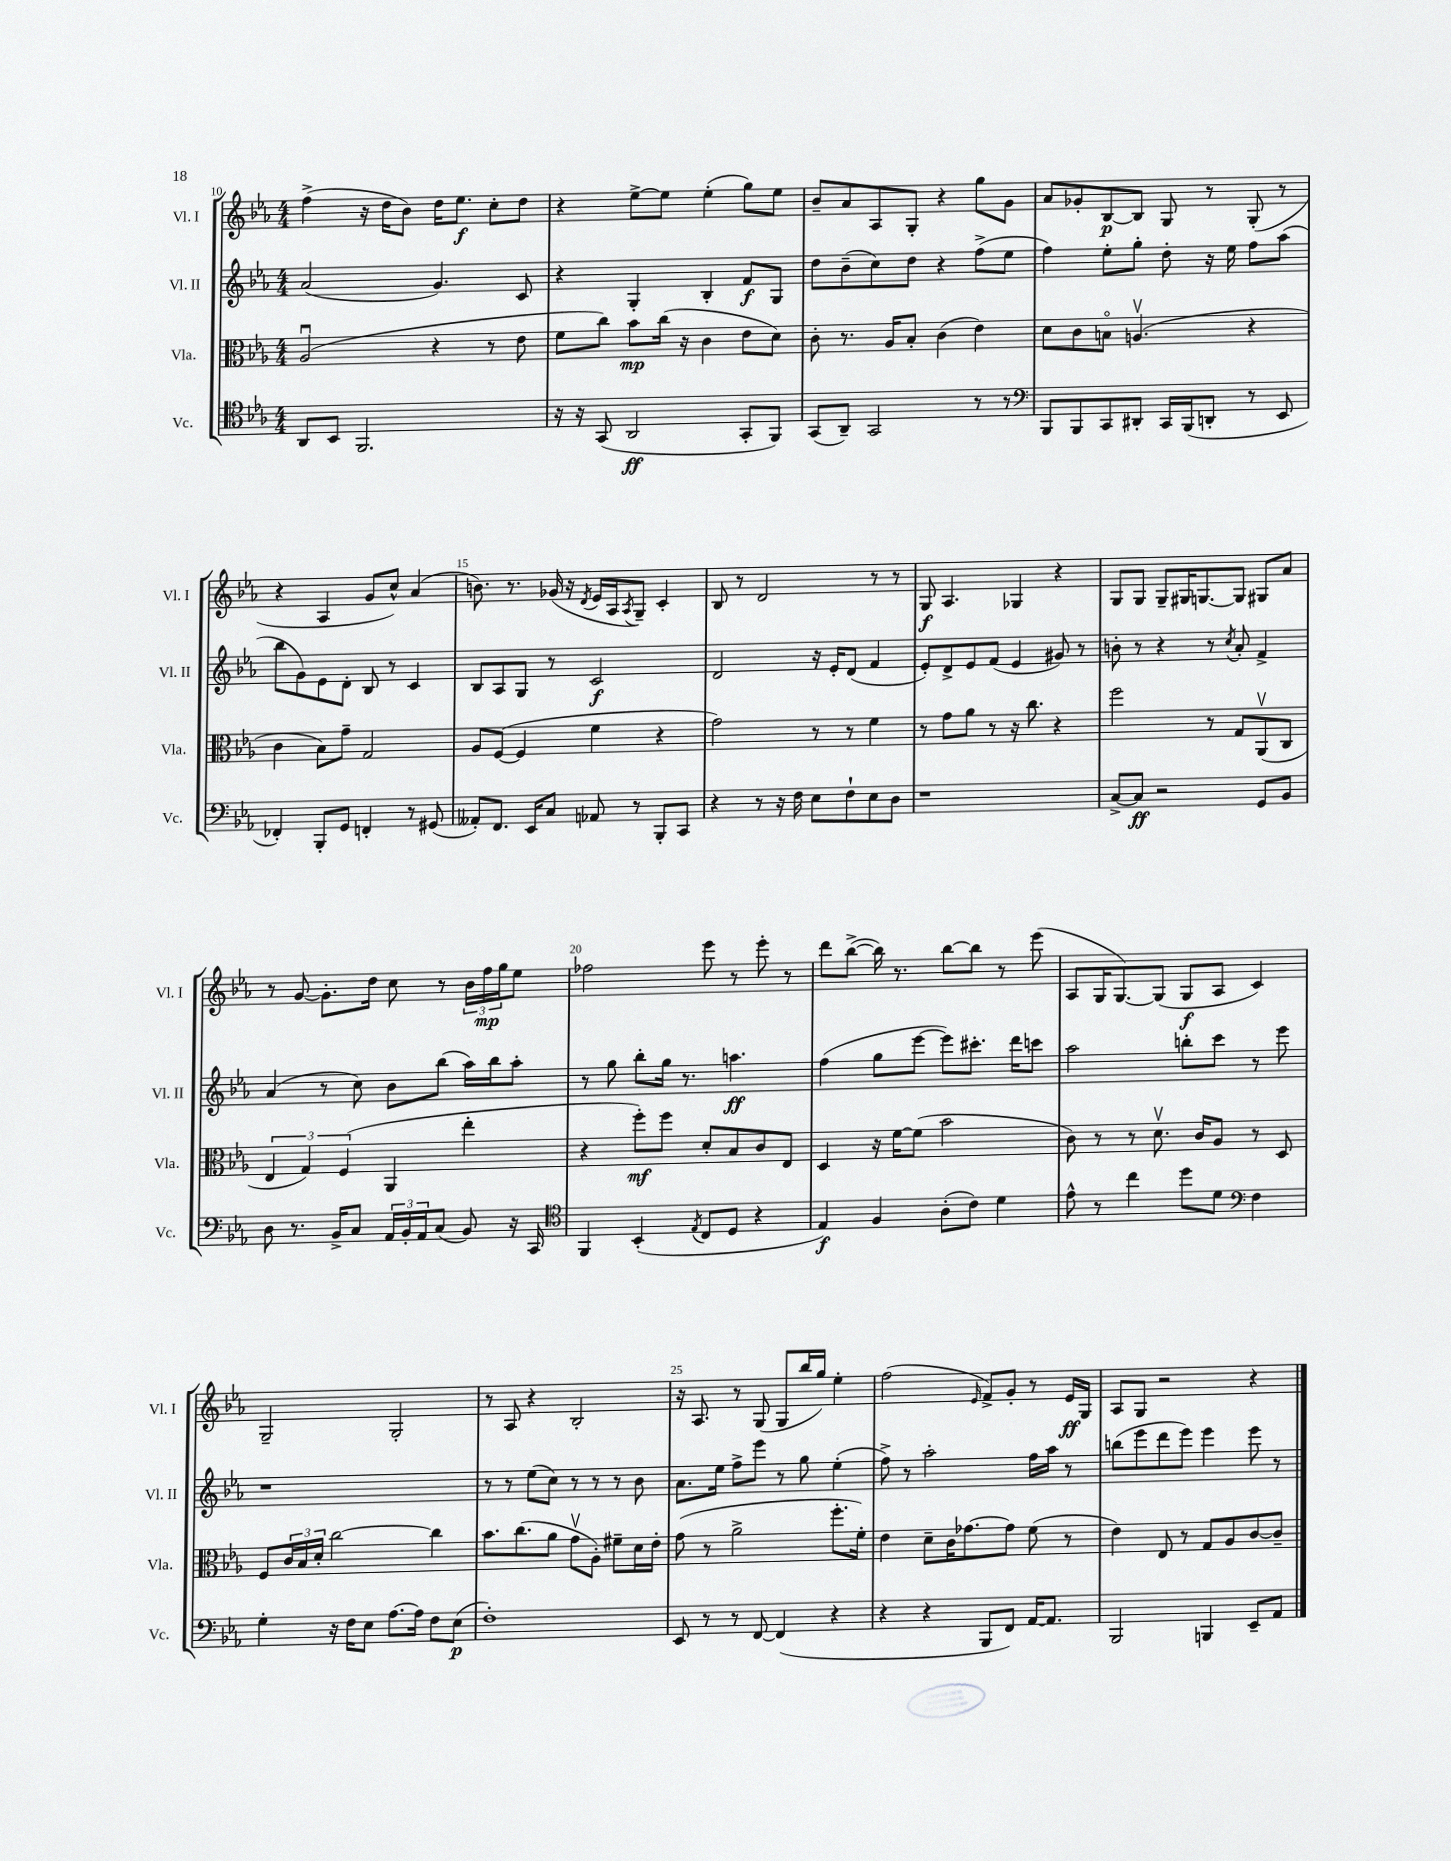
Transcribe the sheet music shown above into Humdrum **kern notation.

**kern	**kern	**kern	**kern
*staff4	*staff3	*staff2	*staff1
*clefC4	*clefC3	*clefG2	*clefG2
*k[b-e-a-]	*k[b-e-a-]	*k[b-e-a-]	*k[b-e-a-]
*M4/4	*M4/4	*M4/4	*M4/4
8AA-	(2A-u	(2a-	(4ff^
8BB-	.	.	.
2.FF	.	.	16r
.	.	.	16dd
.	.	.	8b-)
.	4r	4.g)	16dd
.	.	.	8.ee-
.	8r	.	8cc'
.	8e-	8c	8dd
=	=	=	=
16r	8f	4r	4r
16r	.	.	.
(8GG	8cc)	.	.
2AA-	8b-	4G'	[8ee-^
.	(16cc	.	8ee-]
.	16r	.	.
.	4c	4B-'	(4ee-'
8GG'	8e-	8f	8gg)
8FF)	8d)	8G	8ee-
=	=	=	=
(8GG	8c'	8dd	8b-~
8AA-~)	8.r	(8b-~	8a-
2GG	.	8cc)	8A-
.	16A-	.	.
.	8B-'	8dd	8G'
.	(4c	4r	4r
8r	4e-)	(8ff^	8gg
8r	.	8ee-	8g
=	=	=	=
*clefF4	*	*	*
8BBB-	8d	4ff)	8a-
8BBB-	8c	.	8g-'
8CC	8Bo	8ee-'	[8B-
8DD#'	(4.Av	8gg'	8B-]
16CC	.	8dd'	8G
(16BBB-	.	.	.
8DD'	.	16r	8r
.	.	16ee-	.
8r	4r	8ff	(8G'
8EE-	.	(8aa-	8r
=	=	=	=
4FF-')	4c	8bb-	4r
.	.	8g)	.
8BBB-'	8B-)	8e-	4A-
8GG	8g~	8d'	.
4FF'	2G	8B-	8g
.	.	8r	8cc^^)
8r	.	4c	(4a-
(8GG#	.	.	.
=	=	=	=
8AA--')	8A-	8B-	8.b)
8.FF	([8F	8A-	.
.	.	.	8.r
.	4F]	8G	.
16EE-	.	.	.
8C	.	8r	(16g-
.	.	.	16r
.	.	.	8qd
8AA-	4f	2c	16e-
.	.	.	16A-
.	.	.	8qA-
8r	.	.	8G~)
8BBB-'	4r	.	4c'
8CC	.	.	.
=	=	=	=
4r	2g)	2d	8B-
.	.	.	8r
8r	.	.	2d
16r	.	.	.
16F	.	.	.
8E-	8r	16r	.
.	.	16e-'	.
8F`	8r	(8d	.
8E-	4f	4f	8r
8D	.	.	8r
=	=	=	=
1r	8r	8e-')	8G
.	8g	8d^	4.A-
.	8a-	8e-	.
.	8r	(8f	.
.	16r	4e-	4G-
.	8.cc	.	.
.	4r	8g#)	4r
.	.	8r	.
=	=	=	=
[8C^	2ff	8b'	8G
8C]	.	8r	8G
2r	.	4r	8G~
.	.	.	16G#
.	.	.	[8.G
.	8r	8r	.
.	.	8qcc	.
.	8G	8a-'	8G]
8GG	(8AA-v	4f^	8G#
8BB-	8C	.	8a-
=	=	=	=
8D	6E-	(4a-	8r
8.r	.	.	[8g
.	6G)	.	.
.	.	8r	8.g']
16BB-^	.	.	.
.	(6F	.	.
8C	.	8cc)	.
.	.	.	16dd
24AA-	4AA-	8b-	8cc
24BB-'	.	.	.
24AA-	.	.	.
(8C	.	(8bb-	8r
8BB-)	4ee-'	16aa-)	24b-
.	.	.	24ff
.	.	16bb-	.
.	.	.	24gg
16r	.	8aa-'	8ee-
16CC	.	.	.
=	=	=	=
*clefC4	*	*	*
4FF	4r	8r	2ff-
.	.	8gg	.
(4BB-'	8ff')	8bb-'	.
.	8ff	16gg	.
.	.	8.r	.
8qE-	.	.	.
8C	8d'	.	8eee-
8D	8B-	4.aa	8r
4r	8c	.	8eee-'
.	8E-	.	8r
=	=	=	=
4E-)	4D	(4ff	8ddd
.	.	.	([8bb-^
4F	16r	8gg	16bb-])
.	[16f	.	8.r
.	(8f]	[8eee-	.
(8A-'	2b-	8eee-])	[8bb-
8c)	.	8.ccc#'	8bb-]
4d	.	.	8r
.	.	16ddd	.
.	.	8ccc	(8eee-
=	=	=	=
8e-^^	8c)	2aa-	8A-
8r	8r	.	16G
.	.	.	[8.G)
4cc	8r	.	.
.	8.dv	.	(8G]
8dd	.	8bb'	8G
.	16c	.	.
8d	8A-	8ccc	8A-
*clefF4	*	*	*
4F	8r	8r	4c)
.	8D	8eee-	.
=	=	=	=
4G'	8F	1r	2G~
.	24c	.	.
.	24B-	.	.
.	24d'	.	.
16r	[2cc	.	.
16F	.	.	.
8E-	.	.	.
[8.A-	.	.	2G'
16A-]	.	.	.
8F	4cc]	.	.
(8E-	.	.	.
=	=	=	=
1F')	8.b-	8r	8r
.	.	8r	8A-
.	(8.cc	.	.
.	.	(8ee-	4r
.	8a-	8cc)	.
.	8gv	8r	2B-'
.	8A-')	8r	.
.	8f#~	8r	.
.	16d	8b-	.
.	16e-'	.	.
=	=	=	=
8EE-	(8g	8.a-	16r
.	.	.	8.A-
8r	8r	.	.
.	.	16ee-	.
8r	2a-^	8ff^	8r
[8FF	.	8eee-	(8G
(4FF]	.	8r	8G
.	.	8gg	16bb-
.	.	.	16gg)
4r	8.ff'	(4ee-'	4ee-'
.	16f')	.	.
=	=	=	=
4r	4e-	8ff^)	(2ff
.	.	8r	.
4r	8d~	2aa-'	.
.	16c	.	.
.	[8.g-	.	.
.	.	.	16qqe-
8BBB-	.	.	8f^)
8FF)	8g-]	.	8g'
[16AA-	(8f	16ff	8r
8.AA-]	.	16aa-	.
.	8r	8r	16e-
.	.	.	16G
=	=	=	=
2BBB-	4e-)	(8bb	8A-
.	.	8eee-	8G
.	8E-	8ddd	2r
.	8r	8eee-)	.
4BBB	8G	4eee-	.
.	8A-	.	.
8EE-~	[8c	8eee-	4r
8AA-	8c~]	8r	.
==	==	==	==
*-	*-	*-	*-
